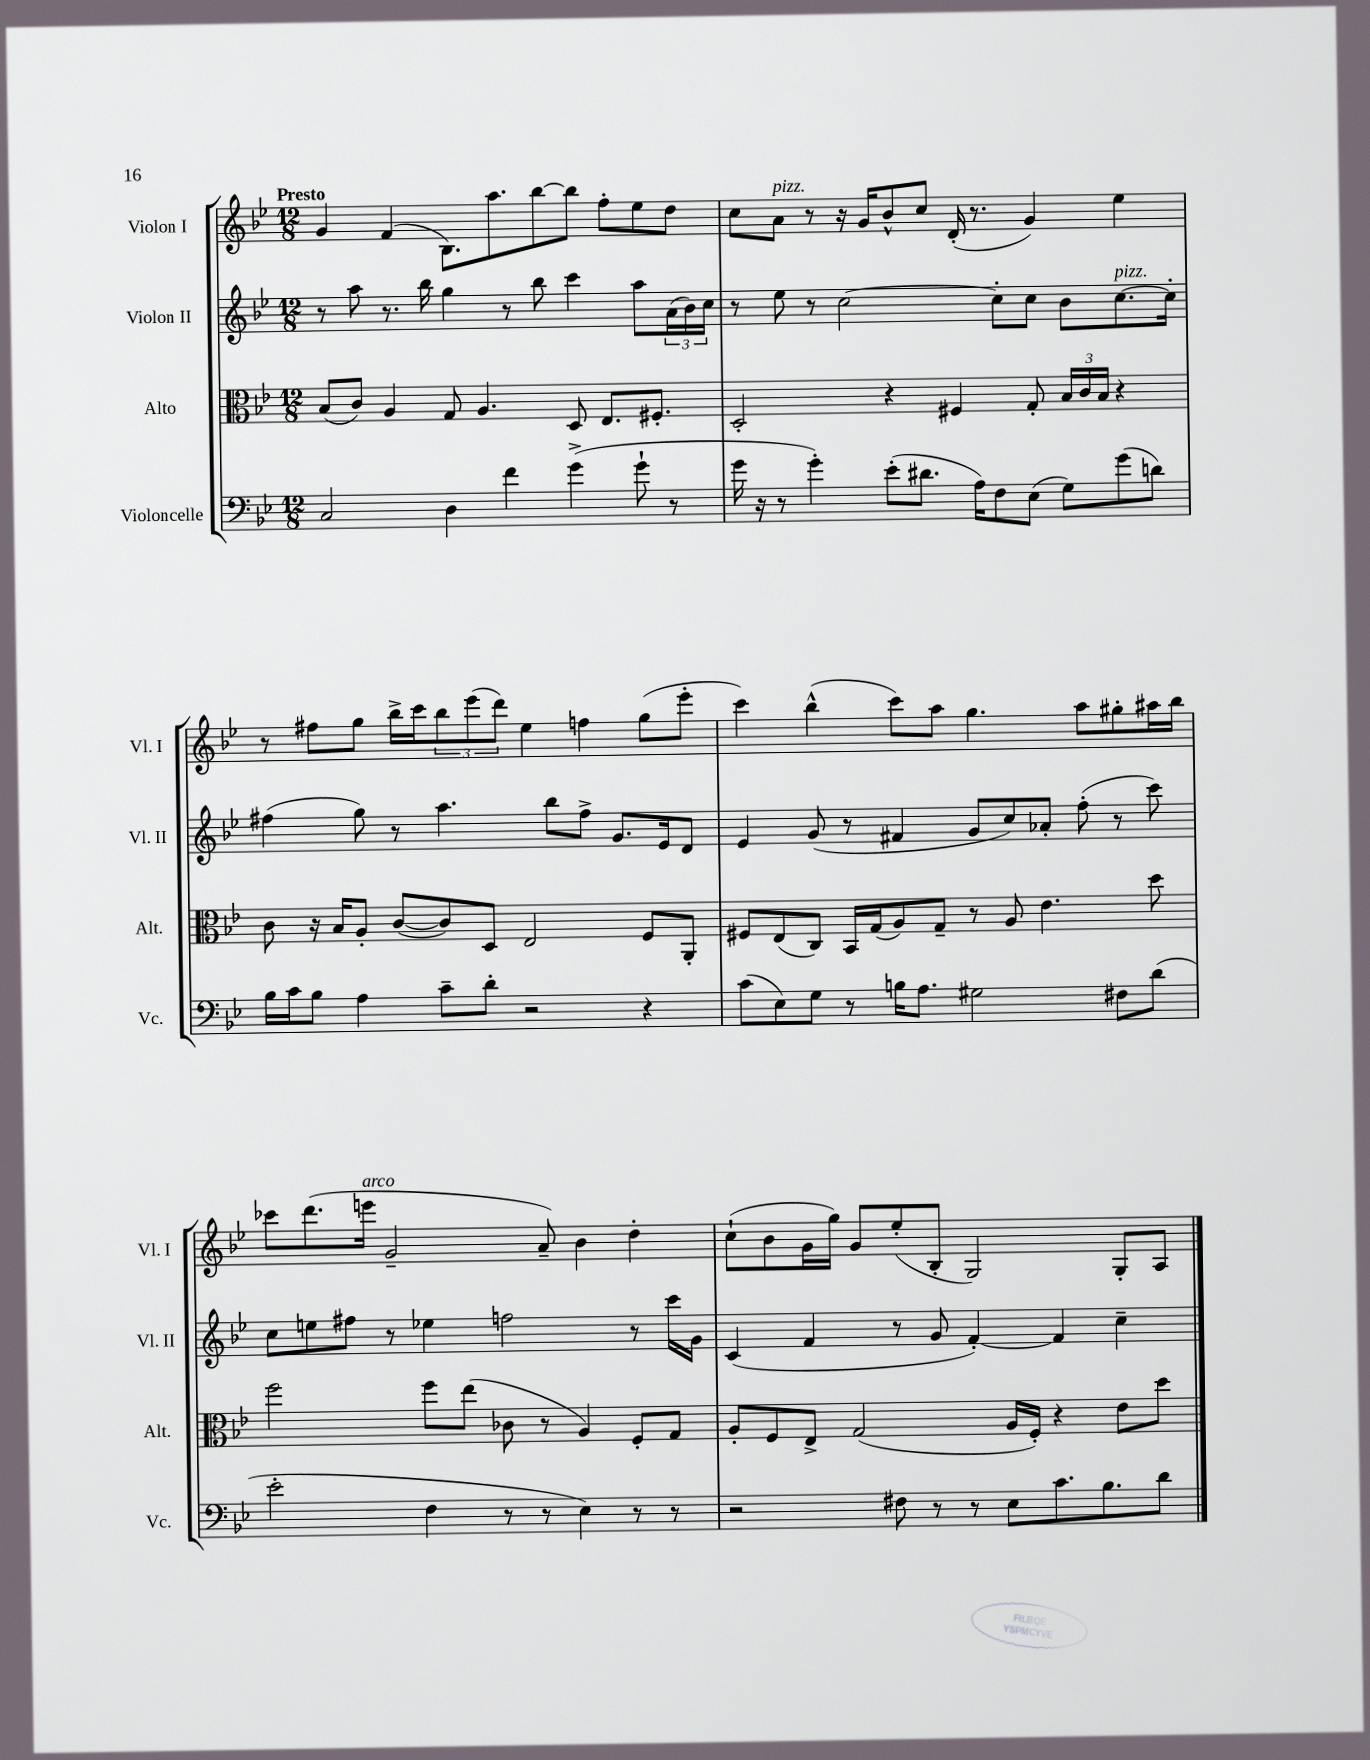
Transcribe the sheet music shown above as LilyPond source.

<<
\new StaffGroup <<
\new Staff = "s0" \with { instrumentName = "Violon I" shortInstrumentName = "Vl. I" } {
    \clef treble \key bes \major \numericTimeSignature \time 12/8 \tempo "Presto"
    g'4 f'4( bes8.) a''8. bes''8~ bes''8 f''8-. ees''8 d''8 |
    c''8 a'8^\markup { \italic "pizz." } r8 r16 g'16 bes'8-^ c''8 d'16-.( r8. g'4) ees''4 |
    r8 fis''8 g''8 bes''16-> c'''16 \tuplet 3/2 { bes''8 ees'''8( d'''8) } ees''4 f''4 g''8( ees'''8-. |
    c'''4) bes''4-^( c'''8) a''8 g''4. a''8 gis''8-. ais''16 bes''16 |
    ces'''8 d'''8.( e'''16^\markup { \italic "arco" } g'2-- a'8--) bes'4 d''4-. |
    c''8-!( bes'8 g'16 g''16) g'8 ees''8-.( bes8-. g2) g8-. a8 \bar "|." |
}
\new Staff = "s1" \with { instrumentName = "Violon II" shortInstrumentName = "Vl. II" } {
    \clef treble \key bes \major \numericTimeSignature \time 12/8
    r8 a''8 r8. bes''16 g''4 r8 bes''8 c'''4 a''8 \tuplet 3/2 { a'16( bes'16) c''16 } |
    r8 ees''8 r8 c''2~ c''8-. c''8 bes'8 c''8.~^\markup { \italic "pizz." } c''16-. |
    fis''4( g''8) r8 a''4. bes''8 fis''8-> g'8. ees'16 d'8 |
    ees'4 g'8( r8 fis'4 g'8 c''8) aes'8-. f''8-.( r8 c'''8) |
    c''8 e''8 fis''8 r8 ees''4 f''2 r8 c'''16 g'16 |
    c'4( f'4 r8 g'8 f'4~-.) f'4 c''4-- \bar "|." |
}
\new Staff = "s2" \with { instrumentName = "Alto" shortInstrumentName = "Alt." } {
    \clef alto \key bes \major \numericTimeSignature \time 12/8
    bes8( c'8) a4 g8 a4. d8 ees8. fis8.-. |
    d2-. r4 fis4 g8-. \tuplet 3/2 { bes16 c'16 bes16 } r4 |
    c'8 r16 bes16 a8-. c'8~( c'8) d8 ees2 f8 a,8-. |
    fis8 ees8( c8) bes,16 g16( a8) g8-- r8 a8 ees'4. d''8 |
    f''2 f''8 ees''8( ces'8 r8 a4) f8-. g8 |
    a8-. f8 ees8-> g2( a16 f16-.) r4 ees'8 d''8 \bar "|." |
}
\new Staff = "s3" \with { instrumentName = "Violoncelle" shortInstrumentName = "Vc." } {
    \clef bass \key bes \major \numericTimeSignature \time 12/8
    c2 d4 f'4 g'4->( g'8-! r8 |
    g'16 r16 r8 g'4-.) ees'8-.( dis'8. a16) f8 ees8( g8) g'8( d'8) |
    bes16 c'16 bes8 a4 c'8-- d'8-. r2 r4 |
    c'8( ees8) g8 r8 b16 a8. gis2 fis8 d'8( |
    ees'2-. f4 r8 r8 ees4) r8 r8 |
    r2 fis8 r8 r8 ees8 c'8. bes8. d'8 \bar "|." |
}
>>
>>
\layout { \context { \Score \remove "Bar_number_engraver" } }
